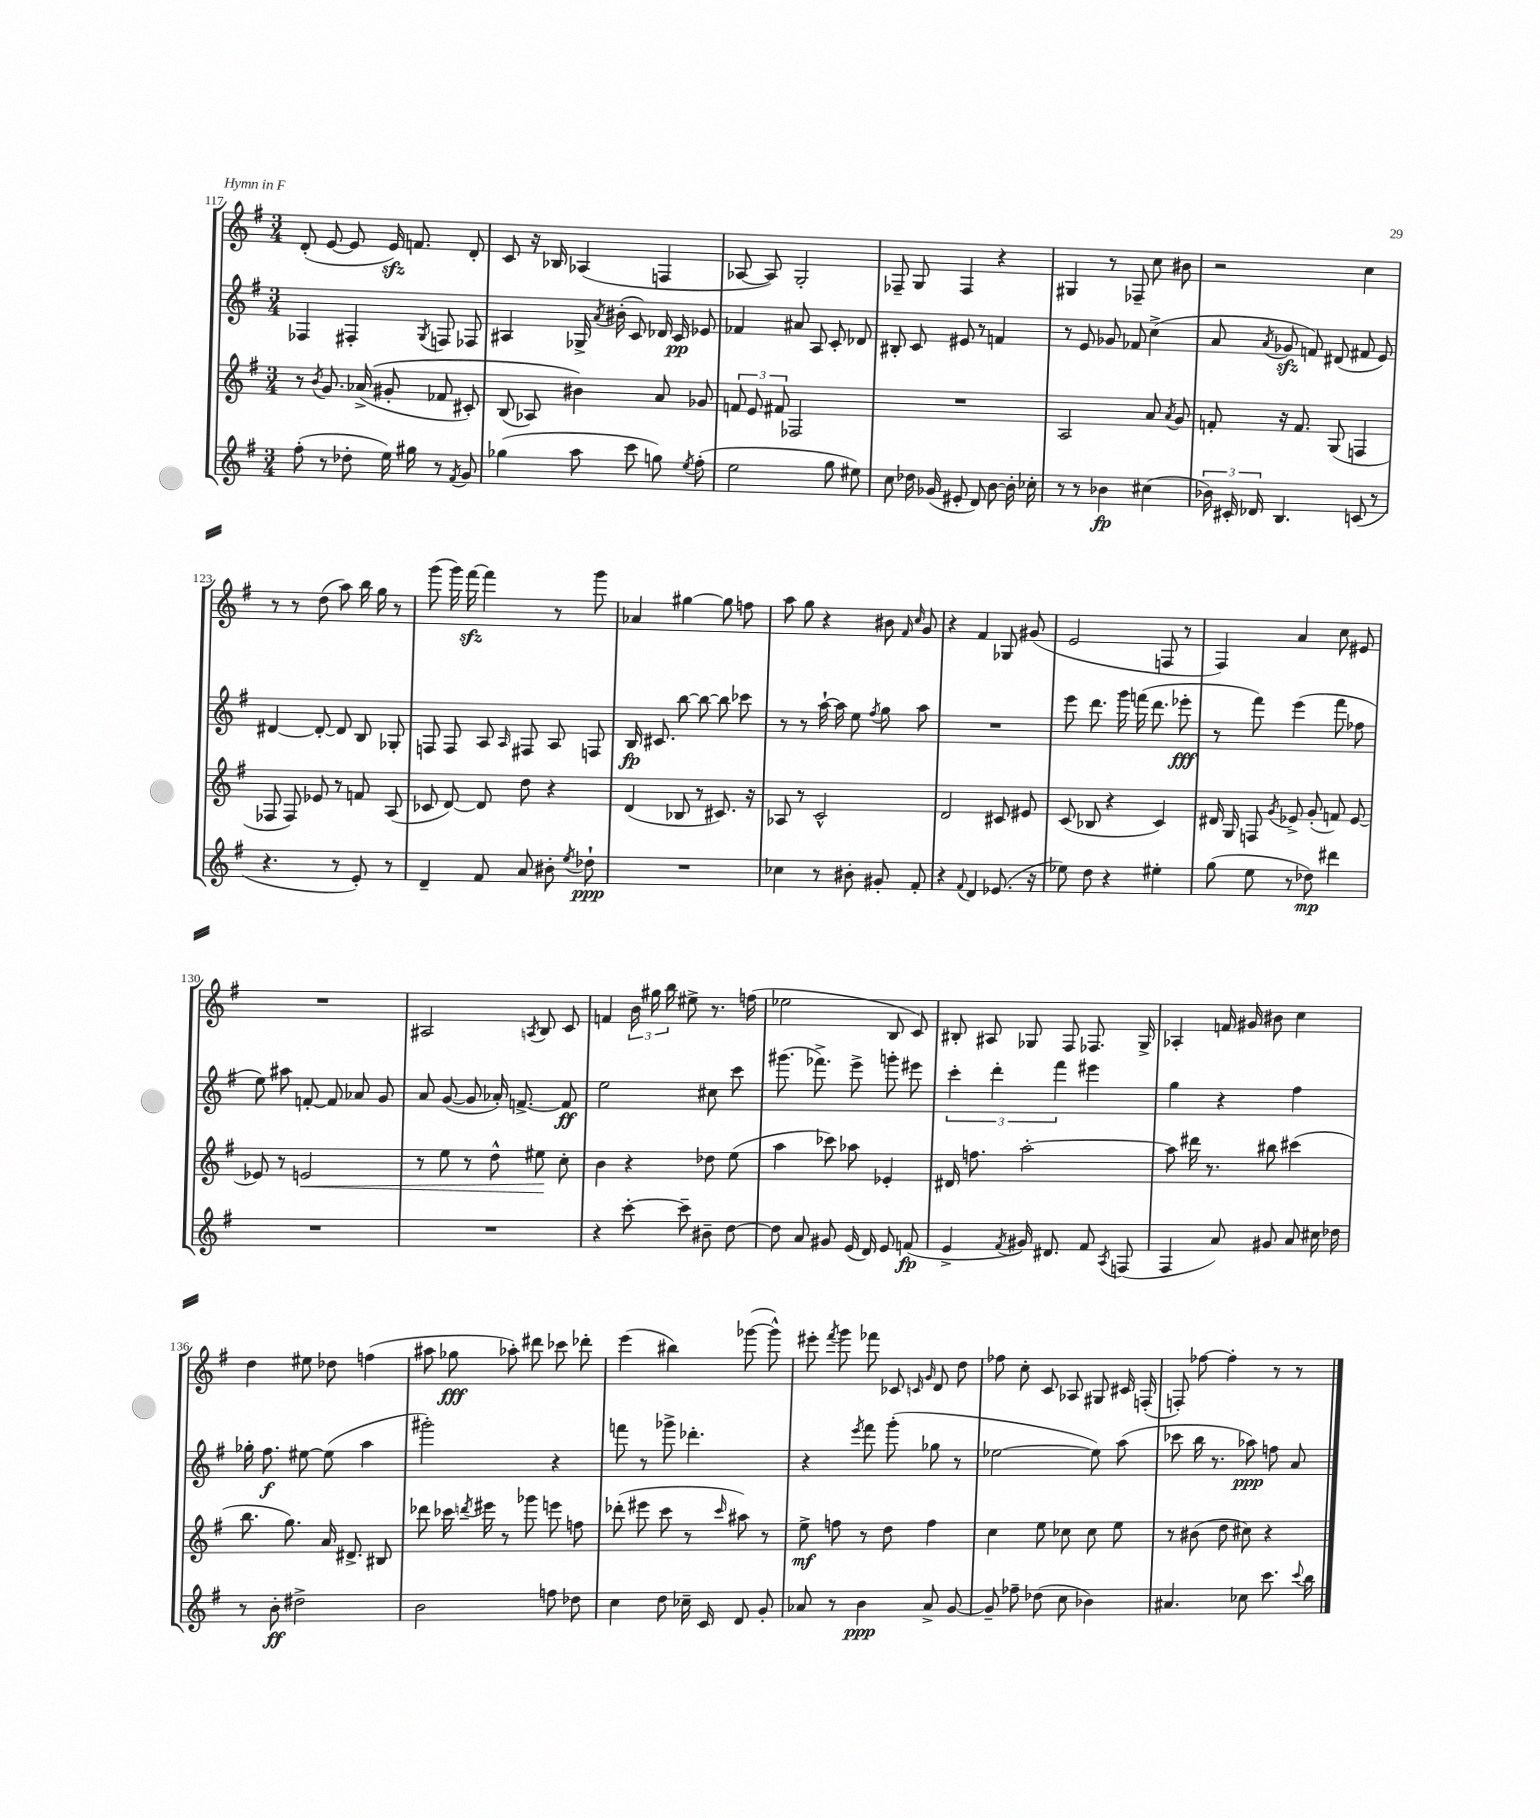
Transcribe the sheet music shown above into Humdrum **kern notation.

**kern	**kern	**kern	**kern
*staff4	*staff3	*staff2	*staff1
*clefG2	*clefG2	*clefG2	*clefG2
*k[f#]	*k[f#]	*k[f#]	*k[f#]
*M3/4	*M3/4	*M3/4	*M3/4
(8ff#'\	8r	4F-/	(8d'/
.	8qb/	.	.
8r	8.g/	.	[8e/
8dd-'\	.	4F#'/	8e/]
.	&((16a-^/	.	.
16ee\)	8g#'/	.	16e/)
16gg#\	.	.	8.f/
.	.	8qG/	.
8r	8f-/	8F/	.
8qf#/	.	.	.
8g/	8c#'/)	8F-/	8d'/
=	=	=	=
(4gg-\	(8B/	4A#/	8c/
.	8A-/)	.	16r
.	.	.	16B-/
8aa\	4b#\&)	16G-^/	(4A-/
.	.	8qa/	.
.	.	(16b#'\	.
8ccc\	.	8c/)	.
8gg\)	8a/	16d-/	4F/
.	.	16c/	.
8qee/	.	.	.
(8ff#'\	8g-/	8e-/	.
=	=	=	=
2ee\	12f/	4f-/	[8A-/
.	12e/	.	.
.	.	.	8A-/])
.	12f#/	.	.
.	2F-/	8a#/	2G'/
.	.	8A/	.
8gg\	.	8c'/	.
8ee#\)	.	8d-/	.
=	=	=	=
8cc\	2.r	8B#'/	8F-~/
16dd-\	.	8c/	8G/
(16g-/	.	.	.
8e#'/	.	8e#/	4F-/
8d/)	.	8r	.
[8b\	.	4f/	4r
16b'\]	.	.	.
16cc-'\	.	.	.
=	=	=	=
8r	2A/	8r	4G#/
8r	.	8e/	.
4b-\	.	8g-/	8r
.	.	8f-/	8F-~/
(4cc#\	8a/	(4cc^\	8cc\
.	8qa/	.	.
.	8g/	.	8b#\
=	=	=	=
24b-\)	8f'/	8a/	2r
24c#'/	.	.	.
24d-/	.	.	.
.	.	8qa/	.
4.B/	16r	8g-/	.
.	8.f/	.	.
.	.	8f/)	.
.	(8G/	(8d#/	.
(8c/	4F/	8f#/	4cc\
8r	.	8e/)	.
=	=	=	=
4.r	8F-/	[4d#/	8r
.	8F-/)	.	8r
.	8e-/	8d#'/_	(8dd\
8r	8r	8d#/]	8aa\)
8e'/)	8f/	8B/	16bb\
.	.	.	16gg\
8r	(8A/	8G-'/	8r
=	=	=	=
4d~/	8c-/	8F/	(8ggg\
.	[8d/)	8F/	16ggg\)
.	.	.	[16fff#\
8f#/	8d/]	8A/	4fff#\]
.	.	16qqA/	.
8a/	8dd\	8F#/	.
8b#'\	4r	8A/	8r
8qee/	.	.	.
8dd-`\	.	8F/	8ggg\
=	=	=	=
2.r	(4d/	16B/	4a-/
.	.	8.c#/	.
.	8B-/	[8bb\	[4gg#\
.	8r	8bb\_	.
.	8.c#/)	8bb\]	8gg#\]
.	.	8ccc-\	8ff\
.	16r	.	.
=	=	=	=
4cc-\	8A-/	8r	8aa\
.	8r	8r	8gg\
8r	2c^^/	[16aa`\	4r
.	.	16aa\]	.
8b#'\	.	8ee\	.
.	.	8qff#/	.
8g#'/	.	8gg\	8b#\
.	.	.	16qqf#/
.	.	.	16qqcc/
8f#'/	.	8aa\	8g/
=	=	=	=
4r	2d/	2.r	4r
8qqf#/	.	.	.
4d/	.	.	4f#/
(8.e-/	8c#/	.	8G-/
.	8e#/	.	(8g#/
16r	.	.	.
=	=	=	=
8ee-\)	(8c/	8eee\	2e/
8dd\	8B-/	8.ddd\	.
4r	4r	.	.
.	.	16ggg\	.
.	.	(16fff\	.
.	.	8.ddd\	.
4ee#'\	4c/)	.	8F/
.	.	8eee-'\	8r
=	=	=	=
(8gg\	16d#/	8r	4F#/)
.	16G/	.	.
8ee\	8F/	8fff#\)	.
.	8qg/	.	.
8r	8e-^/	(4eee\	4a/
8dd-\)	(8g'/	.	.
4ddd#\	8f/)	8fff#\	8cc\
.	[8e-/	8ff-\	8e#/
=	=	=	=
2.r	8e-/]	8ee\)	2.r
.	8r	8aa#\	.
.	2e/	[8f'/	.
.	.	8f/]	.
.	.	8a-/	.
.	.	8g/	.
=	=	=	=
2.r	8r	8a/	2A#/
.	8ee\	([8g/	.
.	8r	8g/]	.
.	8dd^^\	16a-'/)	.
.	.	[8.f^/	.
.	.	.	8qA/
.	8ee#\	.	8B/
.	8cc'\	8f/]	8c/
=	=	=	=
4r	4b\	2ee\	4f/
[8ccc'\	4r	.	24b\
.	.	.	24gg#\
.	.	.	24bb\
8ccc~\]	.	.	8ee#^\
8b#~\	8dd-\	8cc#\	8.r
[8dd\	(8ee\	8ccc\	.
.	.	.	(16ff\
=	=	=	=
8dd\]	4aa\	(8.ggg#\	2ee-\
8a/	.	.	.
.	.	8.fff-^\)	.
8g#/	8ccc-\)	.	.
(16e/	8aa-\	8eee^\	.
16d/)	.	.	.
8e/	4e-'/	8ggg'\	8B/
(8f/	.	8eee#\	8c/)
=	=	=	=
4e^/	16d#/	6ccc'\	8B#'/
.	8.ff\	.	.
.	.	.	8A#/
.	.	6ddd'\	.
8qf#/	.	.	.
16g#/)	[2aa'\	.	8G-/
8.d#/	.	.	.
.	.	6fff#\	.
.	.	.	8F#/
8f#/	.	4eee#\	8.F-/
8qA/	.	.	.
(8F/	.	.	.
.	.	.	16G-^/
=	=	=	=
4F#/	8aa\]	4gg\	4A-'/
.	16ddd#\	.	.
.	8.r	.	.
8a/)	.	4r	16f/
.	.	.	16g#/
8g#/	8bb#\	.	8b#\
8a/	(4ccc#\	4ff#\	4cc\
16cc#\	.	.	.
16dd-\	.	.	.
=	=	=	=
8r	8.bb\	16gg-'\	4dd\
.	.	8.ff#\	.
8b'\	.	.	.
.	8.gg\)	.	.
2dd#^\	.	[8ee#\	8ee#\
.	16a/	(8ee#\]	8dd-\
.	8.d#^/	.	.
.	.	4aa\	(4ff\
.	8B#/	.	.
=	=	=	=
2b\	8ddd-\	2ggg#'\)	8aa#\
.	16ccc-\	.	8gg-\
.	8qddd/	.	.
.	16eee#\	.	.
.	8r	.	8aa-'\)
.	8ggg-\	.	8ddd#\
8ff\	8eee\	4r	8ccc-\
8dd-\	8ff\	.	8ddd-'\
=	=	=	=
4cc\	(8ddd-'\	8fff\	(4eee\
.	8eee#\	8r	.
8dd\	8ccc\	8ggg-^\	4bb#\)
16cc-~\	8r	4.ddd-'\	.
16c/	.	.	.
.	16qqccc/	.	.
8d/	8aa#\)	.	([8ggg-\
8g'/	8r	.	8ggg-^^\])
=	=	=	=
8a-/	8ee^\	4r	8eee#'\
.	.	.	8qfff#/
8r	8ff\	.	8ggg\
.	.	8qeee/	.
4b\	8r	8fff#\	8fff-\
.	8dd\	(8ggg'\	8c-/
.	.	.	16qqc/
.	.	.	16qqg/
8a-^/	4ff\	8gg-\	8d/
[8g/	.	8r	8dd\
=	=	=	=
8g~/]	4cc\	[2ee-\	8ff-\
8ff-~\	.	.	8cc'\
(8dd-\	8ee\	.	8c/
8cc\	8cc-\	.	8A-/
4b-\)	8cc-\	8ee-\])	8G#/
.	8ee\	(8aa\	16c#/
.	.	.	(16F'/
=	=	=	=
4.a#/	8r	8ccc-\	8F'/)
.	(8b#\	16bb\	[8ff-\
.	.	8.r	.
.	8dd\	.	4ff-'\]
8cc-\	8cc#\)	8aa-\)	.
8.ccc\	4r	8ff\	8r
.	.	8a/	8r
8qqccc/	.	.	.
16bb\	.	.	.
==	==	==	==
*-	*-	*-	*-
